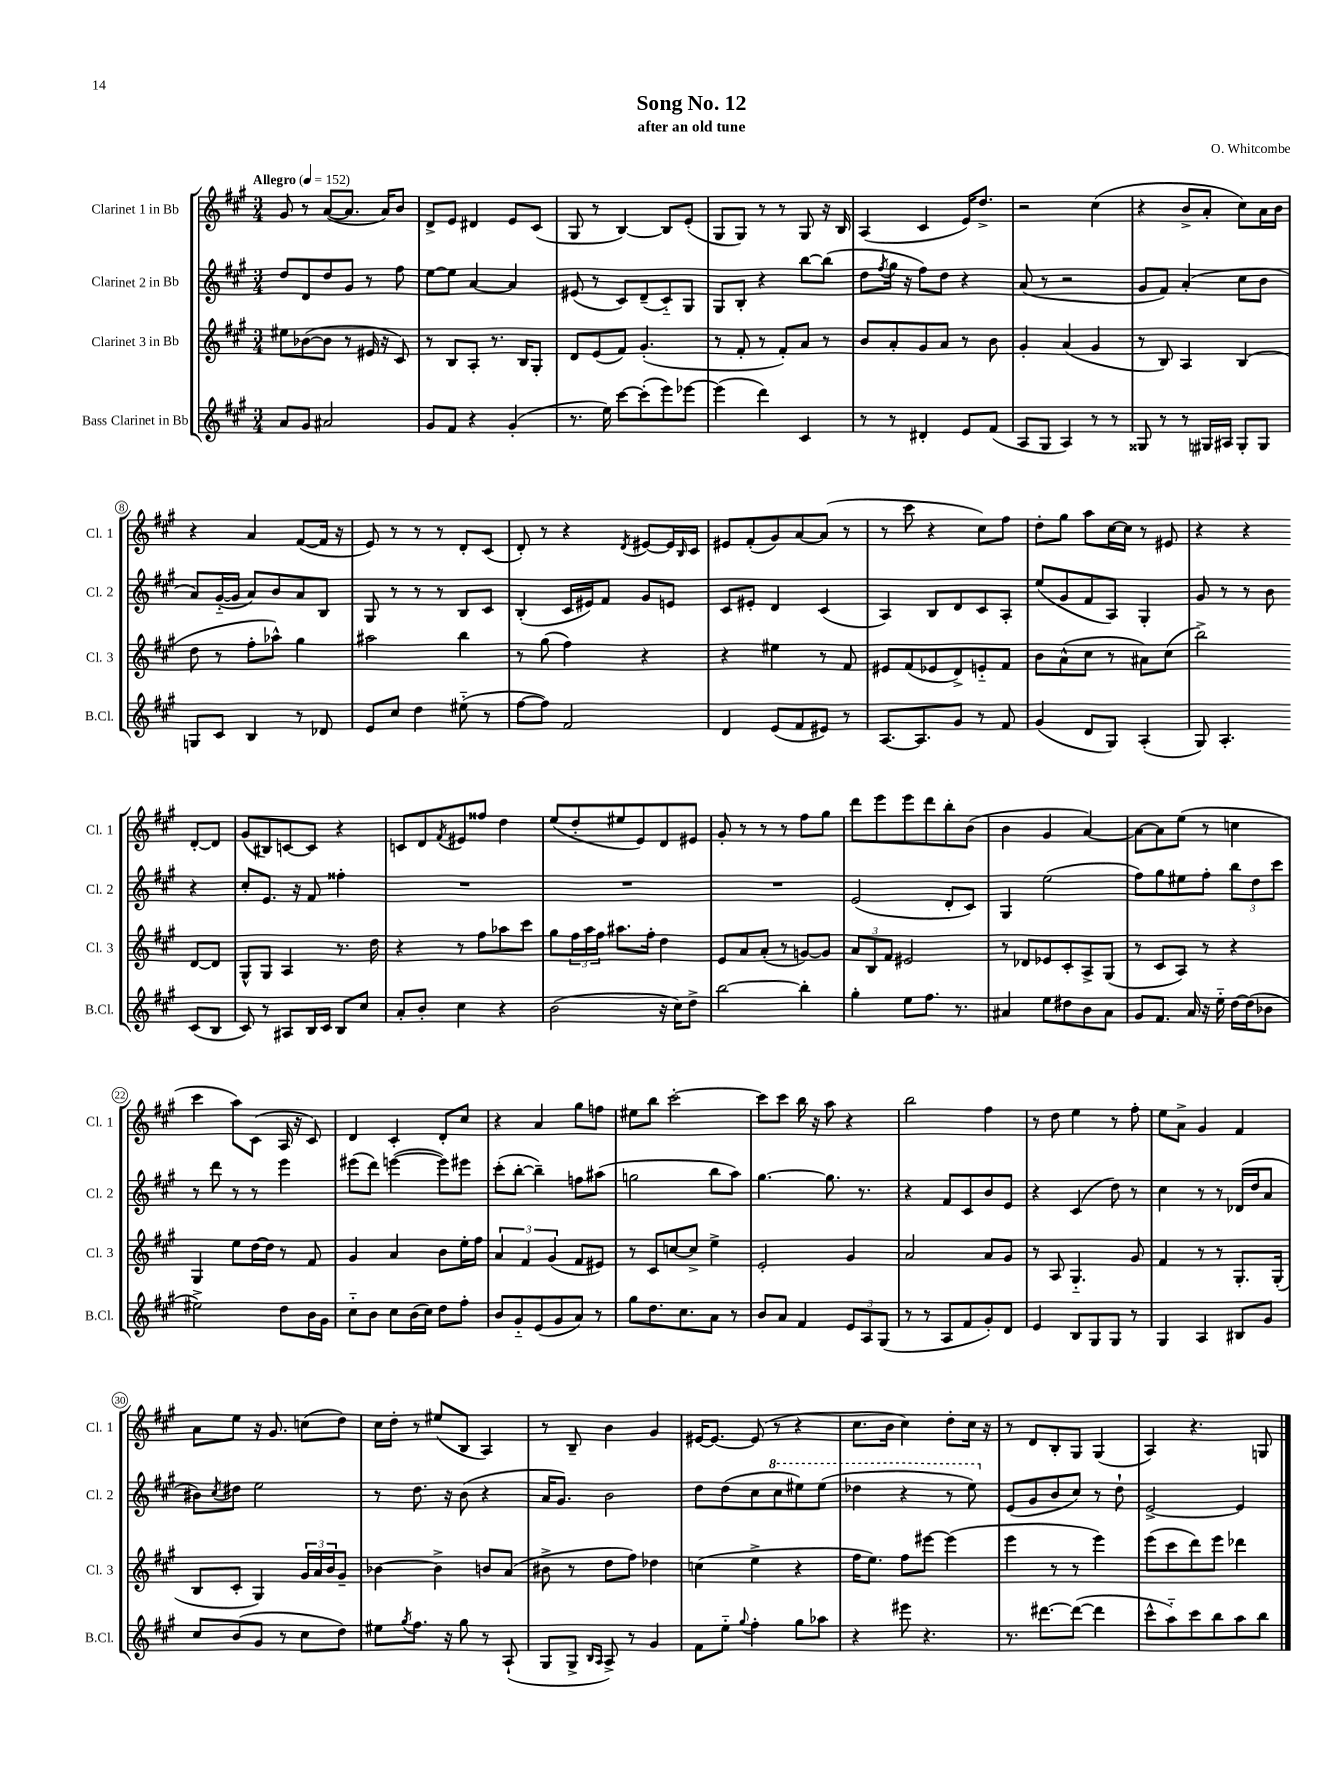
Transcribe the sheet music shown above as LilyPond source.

\header { title = "Song No. 12" composer = "O. Whitcombe" subtitle = "after an old tune" }
<<
\new StaffGroup <<
\new Staff = "s0" \with { instrumentName = "Clarinet 1 in Bb" shortInstrumentName = "Cl. 1" } {
    \clef treble \key a \major \numericTimeSignature \time 3/4 \tempo "Allegro" 4 = 152
    gis'8 r8 a'8~( a'8. a'16) b'8 |
    d'8-> e'8 dis'4 e'8 cis'8( |
    gis8 r8 b4~) b8 e'8-.( |
    gis8 gis8) r8 r8 gis8 r16 b16 |
    a4( cis'4 e'16) d''8.-> |
    r2 cis''4( |
    r4 b'8-> a'8-. cis''8) a'16 b'16 |
    r4 a'4 fis'8~( fis'16 r16 |
    e'8) r8 r8 r8 d'8-. cis'8( |
    d'8-.) r8 r4 \acciaccatura { d'8 } eis'8~ eis'16 \grace { b16 } cis'16 |
    eis'8 fis'8-.( gis'8) a'8~ a'8( r8 |
    r8 cis'''8 r4 cis''8) fis''8 |
    d''8-. gis''8 a''8 cis''16~ cis''16 r8 eis'8 |
    r4 r4 d'8~-. d'8 |
    gis'8( bis8) c'8~ c'8 r4 |
    c'8 d'8 \acciaccatura { fis'8 } eis'8 fisis''8 d''4 |
    e''8( d''8-. eis''8 e'8) d'8 eis'8 |
    gis'8-. r8 r8 r8 fis''8 gis''8 |
    d'''8 e'''8 e'''8 d'''8 b''8-. b'8( |
    b'4 gis'4 a'4~) |
    a'8~ a'8 e''8( r8 c''4 |
    cis'''4 a''8) cis'8( a16 r16 cis'8) |
    d'4 cis'4-. d'8-. cis''8 |
    r4 a'4 gis''8 f''8 |
    eis''8 b''8 cis'''2~-. |
    cis'''8 cis'''8 b''16 r16 a''8 r4 |
    b''2 fis''4 |
    r8 d''8 e''4 r8 fis''8-. |
    e''8 a'8-> gis'4 fis'4 |
    a'8 e''8 r16 gis'8. c''8( d''8) |
    cis''16 d''16-. r8 eis''8( b8 a4) |
    r8 b8-- b'4 gis'4 |
    eis'16~ eis'8.~ eis'8( r8 r4 |
    cis''8. b'16 cis''4) d''8-. cis''16 r16 |
    r8 d'8 b8-. gis8 gis4( |
    a4) r4. g8 \bar "|." |
}
\new Staff = "s1" \with { instrumentName = "Clarinet 2 in Bb" shortInstrumentName = "Cl. 2" } {
    \clef treble \key a \major \numericTimeSignature \time 3/4
    d''8 d'8 d''8 gis'8 r8 fis''8 |
    e''8~ e''8 a'4~ a'4 |
    eis'8( r8 cis'8) d'8--( cis'8-_) gis8 |
    gis8 b8-. r4 b''8~ b''8( |
    d''8 \acciaccatura { fis''8 } gis''16 r16 fis''8) d''8 r4 |
    a'8( r8 r2 |
    gis'8 fis'8) a'4-.( cis''8 b'8 |
    a'8) gis'16~-_( gis'16 a'8) b'8 a'8 b8 |
    gis8 r8 r8 r8 b8 cis'8 |
    b4-.( cis'16 eis'16) fis'8 gis'8 e'8 |
    cis'8 eis'8-. d'4 cis'4( |
    a4) b8 d'8 cis'8 a8-. |
    e''8( gis'8 fis'8 a8) gis4-. |
    gis'8 r8 r8 b'8 r4 |
    cis''8-. e'8. r16 fis'8 fisis''4-. |
    R2. |
    R2. |
    R2. |
    e'2( d'8-. cis'8) |
    gis4 e''2( |
    fis''8) gis''8 eis''8 fis''8-. \tuplet 3/2 { b''8 d''8 cis'''8 } |
    r8 d'''8 r8 r8 e'''4 |
    eis'''8( d'''8) e'''4~( e'''8) eis'''8 |
    cis'''8-.( b''8~-. b''4--) f''8 ais''8( |
    g''2 b''8 a''8) |
    gis''4.~ gis''8. r8. |
    r4 fis'8 cis'8 b'8 e'8 |
    r4 cis'4( d''8) r8 |
    cis''4 r8 r8 des'16( d''16 a'8 |
    bis'8) \acciaccatura { cis''8 } dis''8 e''2 |
    r8 d''8. r16 b'8( r4 |
    a'16 gis'8.) b'2 |
    d''8 d''8( cis''8 \ottava #1 cis'''8 eis'''8) eis'''8( |
    des'''4 r4 r8 e'''8) \ottava #0 |
    e'8( gis'8 b'8 cis''8) r8 d''8-! |
    e'2~-> e'4 \bar "|." |
}
\new Staff = "s2" \with { instrumentName = "Clarinet 3 in Bb" shortInstrumentName = "Cl. 3" } {
    \clef treble \key a \major \numericTimeSignature \time 3/4
    eis''8 bes'8~( bes'8 r8 eis'16 r16 cis'8) |
    r8 b8 a8-. r8. b16 gis8-. |
    d'8 e'8( fis'8) gis'4.-.( |
    r8 fis'8-. r8 fis'8-.) a'8 r8 |
    b'8 a'8-. gis'8 a'8 r8 b'8 |
    gis'4-. a'4( gis'4 |
    r8 b8) a4 b4( |
    d''8 r8 fis''8-. aes''8-^) gis''4 |
    ais''2 b''4 |
    r8 gis''8( fis''4) r4 |
    r4 eis''4 r8 fis'8 |
    eis'8 fis'8( ees'8 d'8->) e'8-_ fis'8 |
    b'8 a'8-^( cis''8 r8 ais'8) cis''8( |
    b''2->) d'8~ d'8 |
    gis8-^ gis8 a4 r8. d''16 |
    r4 r8 fis''8 aes''8 cis'''8 |
    gis''8 \tuplet 3/2 { fis''16 a''16 fis''16 } ais''8. fis''16-. d''4 |
    e'8 a'8 a'8-.( r8 g'8~) g'8 |
    \tuplet 3/2 { a'8 b8 fis'8 } eis'2 |
    r8 des'8 ees'8 cis'8-. a8-> gis8( |
    r8 cis'8 a8) r8 r4 |
    gis4 e''8 d''16~ d''16 r8 fis'8 |
    gis'4 a'4 b'8 e''16-. fis''16 |
    \tuplet 3/2 { a'4 fis'4 gis'4( } fis'8 eis'8) |
    r8 cis'8 c''8~ c''8-> e''4-> |
    e'2-. gis'4 |
    a'2 a'8 gis'8 |
    r8 a8 gis4.-_ gis'8 |
    fis'4 r8 r8 gis8.-. gis16-.( |
    b8 cis'8-. gis4) \tuplet 3/2 { gis'16 a'16 b'16 } gis'8-- |
    bes'4~ bes'4-> b'8 a'8( |
    bis'8-> r8 d''8 fis''8) des''4 |
    c''4( e''4-> r4 |
    fis''16 e''8.) fis''8 eis'''8~ eis'''4( |
    e'''4 r8 r8 e'''4) |
    e'''8( cis'''8 d'''8) e'''8 des'''4 \bar "|." |
}
\new Staff = "s3" \with { instrumentName = "Bass Clarinet in Bb" shortInstrumentName = "B.Cl." } {
    \clef treble \key a \major \numericTimeSignature \time 3/4
    a'8 gis'8 ais'2 |
    gis'8 fis'8 r4 gis'4-.( |
    r8. e''16) cis'''8~ cis'''8-.( e'''8) ees'''8~ |
    ees'''4( d'''4) cis'4 |
    r8 r8 dis'4-. e'8 fis'8( |
    a8 gis8 a4) r8 r8 |
    gisis8 r8 r8 gis16 ais16 gis8-. gis8 |
    g8 cis'8 b4 r8 des'8 |
    e'8 cis''8 d''4 eis''8-_( r8 |
    fis''8~ fis''8) fis'2 |
    d'4 e'8( fis'8 eis'8) r8 |
    a8.~ a8. gis'8 r8 fis'8 |
    gis'4( d'8 gis8) a4-.( |
    gis8) a4.-. cis'8( b8 |
    cis'8) r8 ais8 b16 cis'16 b8 cis''8 |
    a'8-. b'8-. cis''4 r4 |
    b'2( r16 cis''16) d''8-> |
    b''2~ b''4-. |
    gis''4-. e''8 fis''8. r8. |
    ais'4 e''8 dis''8 b'8 ais'8 |
    gis'8 fis'8. a'16 r16 e''16-_ d''16~ d''16( bes'8 |
    eis''2->) d''8 b'16 gis'16 |
    cis''8-_ b'8 cis''8 b'16( cis''16) d''8 fis''8-. |
    b'8 gis'8-_ e'8( gis'8 a'8) r8 |
    gis''8 d''8. cis''8. a'8 r8 |
    b'8 a'8 fis'4 \tuplet 3/2 { e'8 a8 gis8( } |
    r8 r8 a8 fis'8 gis'8-.) d'8 |
    e'4 b8 gis8 gis8 r8 |
    gis4 a4 bis8 gis'8 |
    cis''8 b'8( gis'8 r8 cis''8 d''8) |
    eis''8 \acciaccatura { gis''8 } fis''8. r16 gis''8 r8 a8-!( |
    gis8 gis8-> \grace { b16 a16 } a8->) r8 gis'4 |
    fis'8 e''8-_ \appoggiatura { gis''8 } fis''4-. gis''8 aes''8 |
    r4 eis'''8 r4. |
    r8. dis'''8.~ dis'''8~( dis'''4 |
    cis'''8-^ a''8-_) cis'''8 b''8 a''8 b''8 \bar "|." |
}
>>
>>
\layout { \context { \Score \override BarNumber.stencil = #(make-stencil-circler 0.1 0.3 ly:text-interface::print) } }
